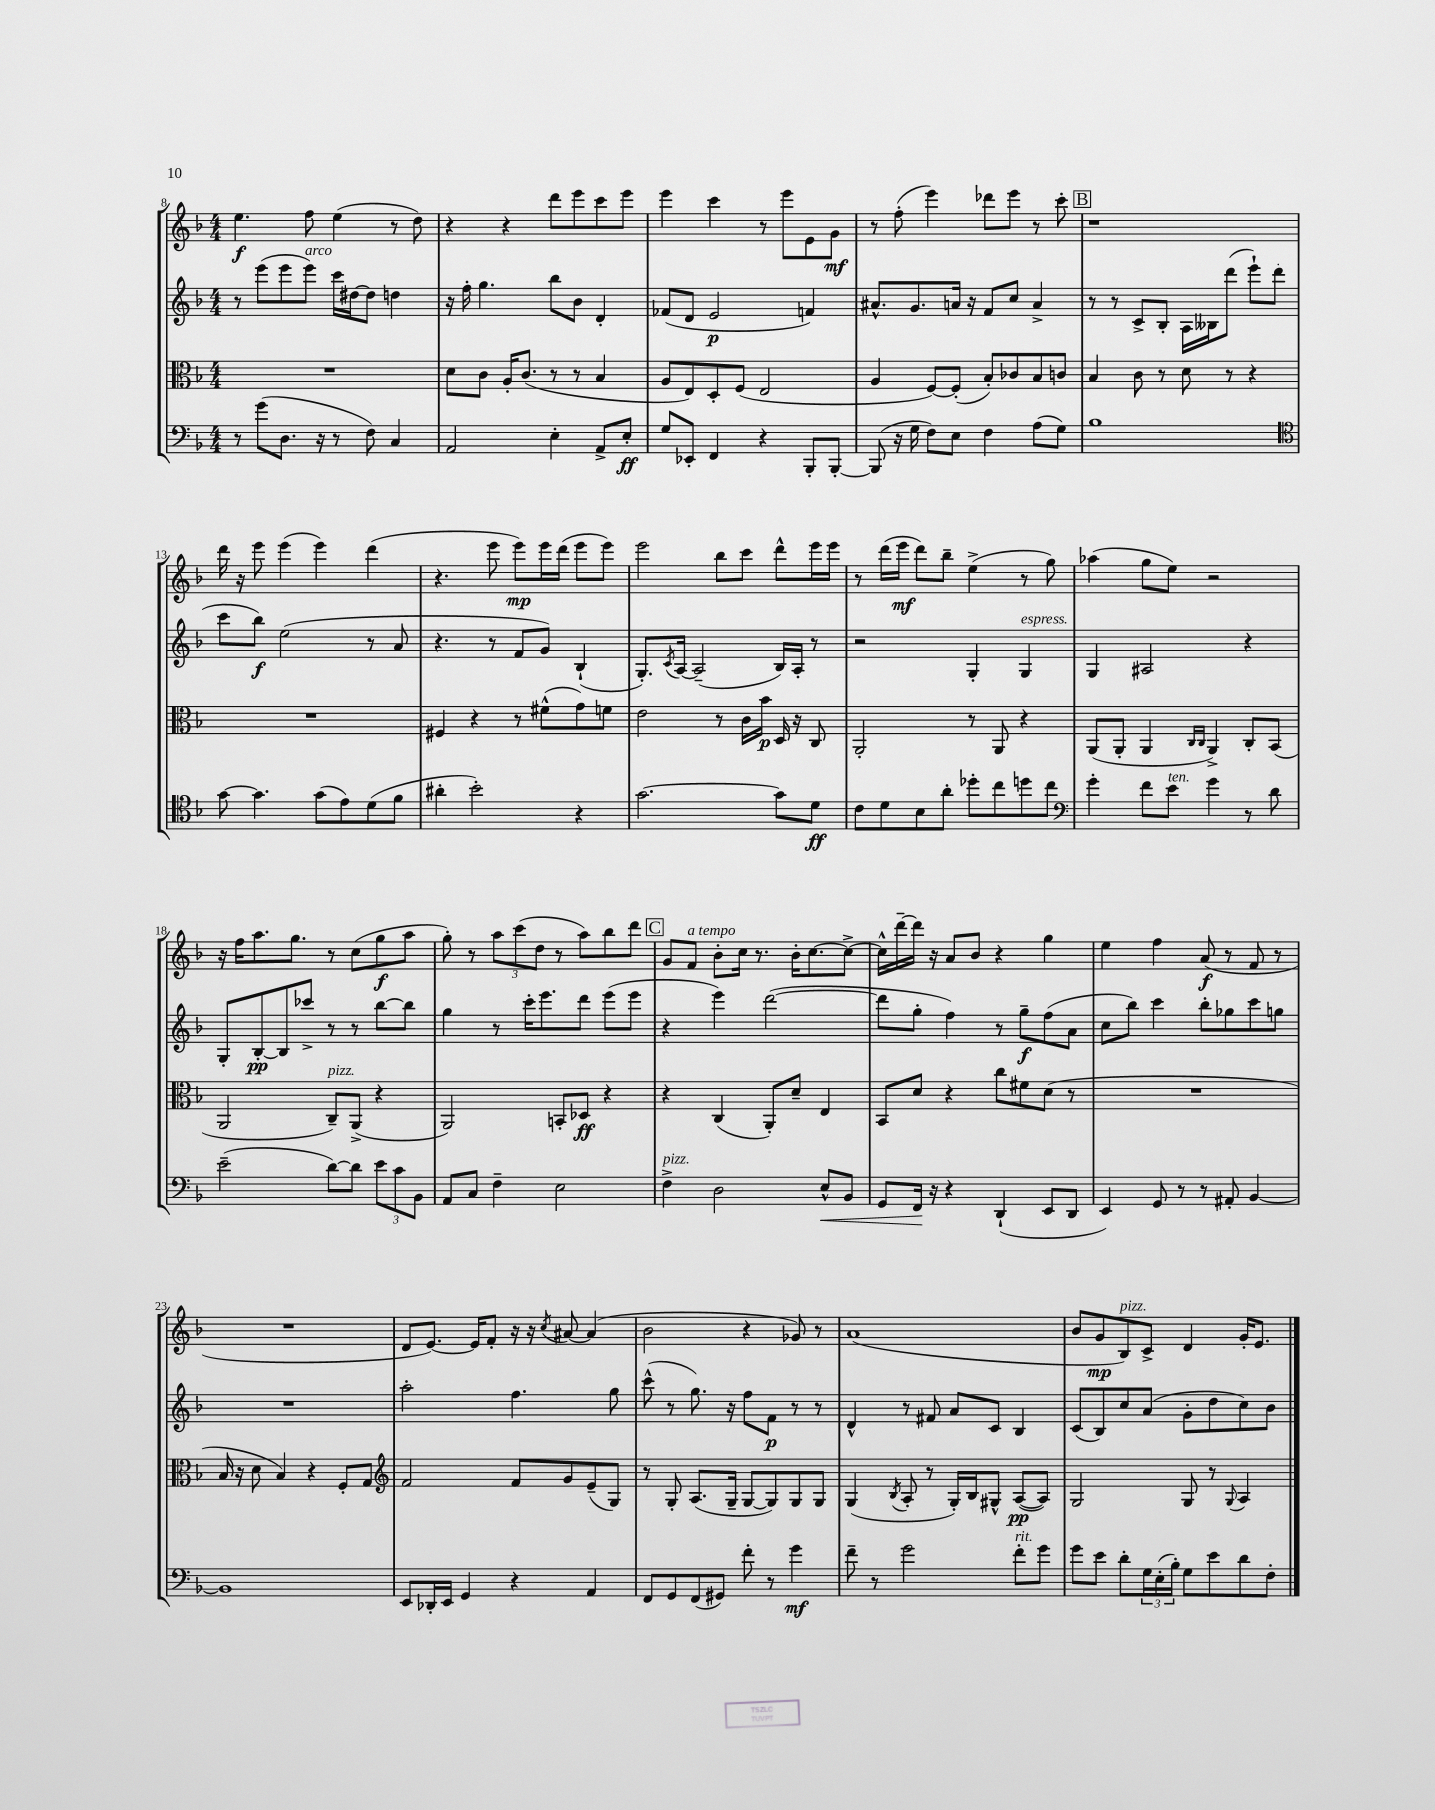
<<
\new StaffGroup <<
\new Staff = "s0" {
    \clef treble \key f \major \numericTimeSignature \time 4/4
    e''4.\f f''8 e''4( r8 d''8) |
    r4 r4 d'''8 e'''8 c'''8 e'''8 |
    e'''4 c'''4 r8 e'''8 e'8 g'8\mf |
    r8 f''8-.( e'''4) des'''8 e'''8 r8 c'''8-. |
    \mark \markup { \box "B" } r1 |
    d'''16 r16 e'''8 e'''4( e'''4) d'''4( |
    r4. e'''8 e'''8\mp) e'''16 d'''16( e'''8 e'''8) |
    e'''2 bes''8 c'''8 d'''8-^ e'''16 e'''16 |
    r8 d'''16( e'''16\mf d'''8) bes''8-- e''4->( r8 g''8) |
    aes''4( g''8 e''8) r2 |
    r16 f''16 a''8. g''8. r8 c''8( g''8\f a''8 |
    g''8-.) r8 \tuplet 3/2 { a''8 c'''8( d''8 } r8 a''8) bes''8 d'''8 |
    \mark \markup { \box "C" } g'8 f'8^\markup { \italic "a tempo" } bes'8-. c''16 r8. bes'16-. c''8.~ c''8~-> |
    c''16-^ d'''16~-- d'''16 r16 a'8 bes'8 r4 g''4 |
    e''4 f''4 a'8\f( r8 f'8 r8 |
    R1 |
    d'8 e'8.~) e'16 f'8-. r16 r16 \acciaccatura { c''8 } ais'8~ ais'4( |
    bes'2 r4 ges'8) r8 |
    a'1( |
    bes'8 g'8\mp bes8^\markup { \italic "pizz." }) c'8-> d'4 g'16-. e'8. \bar "|." |
}
\new Staff = "s1" {
    \clef treble \key f \major \numericTimeSignature \time 4/4
    r8 e'''8( e'''8 e'''8^\markup { \italic "arco" }) c'''16 dis''16~ dis''8 d''4 |
    r16 f''16-. g''4. bes''8 bes'8 d'4-. |
    fes'8( d'8 e'2\p f'4) |
    ais'8.-^ g'8. a'16 r16 f'8 c''8 a'4-> |
    \mark \markup { \box "B" } r8 r8 c'8-> bes8-. a16 beses16 d'''8( e'''8-!) d'''8( |
    c'''8 bes''8\f) e''2( r8 a'8 |
    r4. r8 f'8 g'8) bes4-!( |
    g8.-.) \acciaccatura { c'8 } a16~ a2--( bes16) a16-. r8 |
    r2 g4-. g4^\markup { \italic "espress." } |
    g4 ais2 r4 |
    g8-. bes8~-.\pp bes8 ces'''8-> r8 r8 bes''8~ bes''8 |
    g''4 r8 c'''16-. e'''8. d'''8 e'''8( e'''8 |
    \mark \markup { \box "C" } r4 e'''4) d'''2~( |
    d'''8 g''8-. f''4) r8 g''8--\f f''8( a'8 |
    c''8 bes''8) c'''4 bes''8-. ges''8 c'''8 g''8 |
    R1 |
    a''2-. f''4. g''8 |
    c'''8-^( r8 g''8.) r16 f''8 f'8\p r8 r8 |
    d'4-^ r8 fis'8 a'8 c'8 bes4 |
    c'8( bes8) c''8 a'8( g'8-. d''8 c''8) bes'8 \bar "|." |
}
\new Staff = "s2" {
    \clef alto \key f \major \numericTimeSignature \time 4/4
    R1 |
    d'8 c'8 a16-. c'8.( r8 r8 bes4 |
    a8 e8) d8-. f8( e2 |
    a4 f8~) f8-.( bes8-.) ces'8 bes8 c'8 |
    \mark \markup { \box "B" } bes4 c'8 r8 d'8 r8 r4 |
    R1 |
    fis4 r4 r8 fis'8-^( g'8) f'8 |
    e'2 r8 c'16 bes'16\p d16 r16 c8 |
    a,2-. r8 a,8 r4 |
    a,8( a,8-. a,4 \grace { c16 c16 } a,4->) c8-. bes,8( |
    a,2 c8--^\markup { \italic "pizz." }) a,8->( r4 |
    a,2) b,8-. des8\ff r4 |
    \mark \markup { \box "C" } r4 c4( a,8-.) d'8-- e4 |
    bes,8 d'8 r4 c''8 fis'8 d'8( r8 |
    R1 |
    bes16 r16 d'8 bes4) r4 f8-. g8 |
    \clef treble f'2 f'8 g'8 e'8--( g8) |
    r8 g8-. a8.( g16-- g8~ g8) g8 g8 |
    g4( \acciaccatura { bes8 } a8-. r8 g16-.) bes16 gis8-^ a8~\pp( a8) |
    g2 g8 r8 \appoggiatura { g8 } a4 \bar "|." |
}
\new Staff = "s3" {
    \clef bass \key f \major \numericTimeSignature \time 4/4
    r8 g'8( d8. r16 r8 f8) c4 |
    a,2 e4-. a,8-> e8-.\ff |
    g8 ees,8-. f,4 r4 bes,,8-. bes,,8~-. |
    bes,,8( r16 g16 f8) e8 f4 a8( g8) |
    \mark \markup { \box "B" } bes1 |
    \clef tenor g'8~ g'4. g'8( e'8) d'8( f'8 |
    ais'4-. bes'2-.) r4 |
    g'2.~ g'8 d'8\ff |
    c'8 d'8 bes8 a'8-. des''8-. c''8 d''8 c''8 |
    \clef bass g'4-. f'8 e'8^\markup { \italic "ten." } g'4 r8 d'8 |
    e'2--( d'8~) d'8 \tuplet 3/2 { e'8 c'8 bes,8 } |
    a,8 c8 f4-- e2 |
    \mark \markup { \box "C" } f4->^\markup { \italic "pizz." } d2 e8-^\< bes,8 |
    g,8 f,16\! r16 r4 d,4-!( e,8 d,8 |
    e,4) g,8 r8 r8 ais,8-. bes,4~ |
    bes,1 |
    e,8 des,16-. e,16 g,4 r4 a,4 |
    f,8 g,8 f,8( gis,8) f'8-. r8 g'4\mf |
    f'8-- r8 g'2 f'8-.^\markup { \italic "rit." } g'8 |
    g'8 e'8 d'8-. \tuplet 3/2 { g16 e16-.( bes16-.) } g8 e'8 d'8 f8-. \bar "|." |
}
>>
>>
\layout { \context { \Score currentBarNumber = #8 } }
